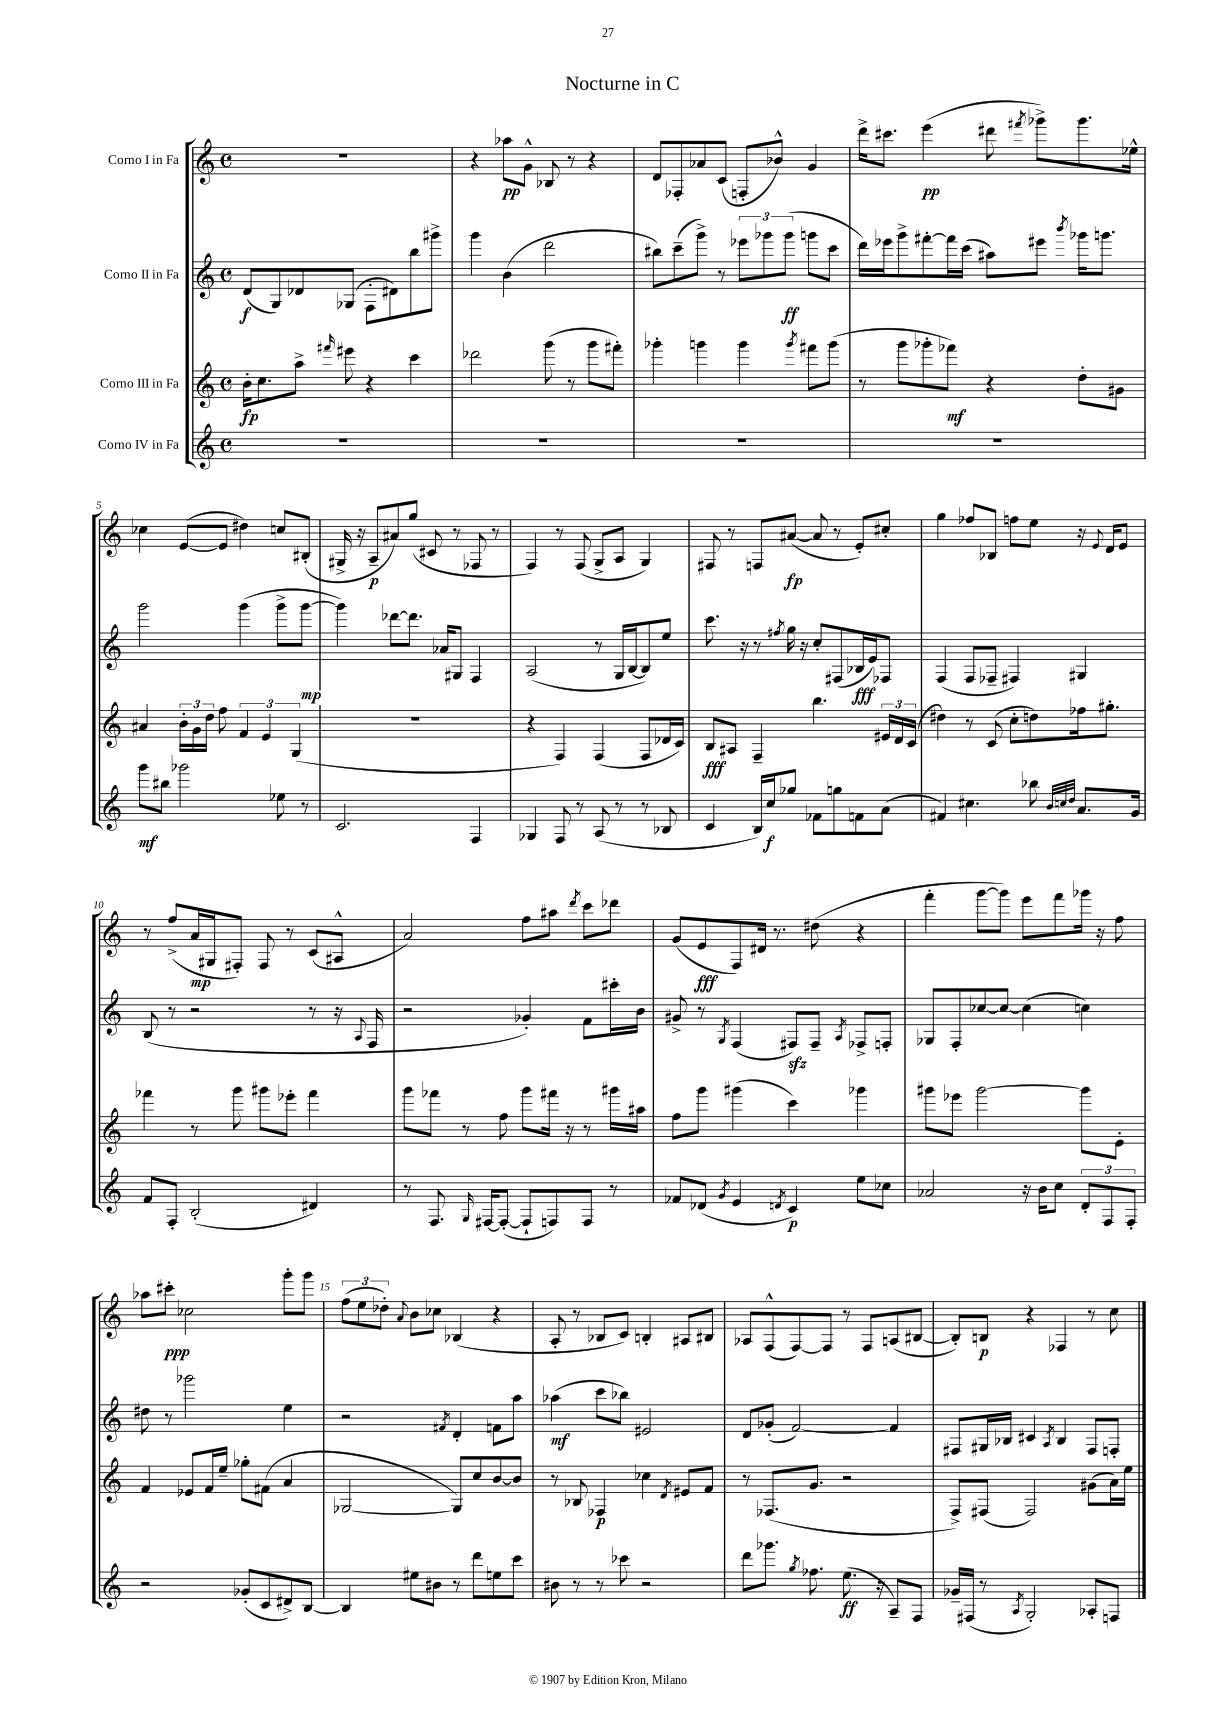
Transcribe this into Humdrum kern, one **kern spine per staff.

**kern	**kern	**kern	**kern
*staff4	*staff3	*staff2	*staff1
*clefG2	*clefG2	*clefG2	*clefG2
*k[]	*k[]	*k[]	*k[]
*M4/4	*M4/4	*M4/4	*M4/4
*met(c)	*met(c)	*met(c)	*met(c)
1r	16b'	(8d	1r
.	8.cc	.	.
.	.	8G)	.
.	8aa^	8d-	.
.	16qqfff#	.	.
.	8eee#	(8G-	.
.	4r	8F'	.
.	.	8d#)	.
.	4ccc	8bb	.
.	.	8ggg#^	.
=	=	=	=
1r	2ddd-	4ggg	4r
.	.	(4b	8aa-
.	.	.	8g^^
.	(8ggg	2ddd	8B-
.	8r	.	8r
.	8ggg	.	4r
.	8fff#')	.	.
=	=	=	=
1r	4ggg-'	8bb#)	8d
.	.	(8ccc~	8F-'
.	4ggg	8ggg^)	8a-
.	.	8r	(8c
.	4ggg	12eee-	8F'
.	.	12ggg-	.
.	.	.	8b-^^)
.	.	(12ggg-	.
.	8qggg	.	.
.	8fff#	8ggg	4g
.	(8ggg	8ccc	.
=	=	=	=
1r	8r	16ddd)	16ddd^
.	.	16eee-	8.ccc#
.	8ggg	8ggg^	.
.	8ggg-'	[8fff#'	(4eee
.	8fff-)	16fff#]	.
.	.	(16ccc	.
.	4r	8aa#)	8ddd#
.	.	.	8qfff#
.	.	8eee#	8ggg-^)
.	.	8qbbb	.
.	8dd'	16ggg-	8.ggg-
.	.	8.ggg	.
.	8g#	.	.
.	.	.	16ee-^^
=	=	=	=
8ggg	4a#	2ggg	4cc-
8bb#	.	.	.
2ggg-	24b'	.	([8e
.	24g	.	.
.	24dd	.	.
.	8ff	.	8e]
.	6f	(4ggg	4dd#)
.	6e	.	.
8ee-	.	8ggg^	8cc
.	(6G	.	.
8r	.	[8ggg	(8B#'
=	=	=	=
2.c	1r	4ggg])	16G#^
.	.	.	16r
.	.	.	8A~
.	.	[8ddd-	8a#)
.	.	8.ddd-]	(8gg
.	.	.	8c#
.	.	16a-	.
.	.	8G#	8r
4F	.	4F	8F-
.	.	.	8r
=	=	=	=
4G-	4r	(2A	4F)
8F	4F)	.	8r
8r	.	.	(8F
(8A	(4F	8r	8G^
8r	.	16G	8A
.	.	[16B	.
8r	8F	8B])	4G)
8B-	16d-	8ee	.
.	16c)	.	.
=	=	=	=
4c	8B	8.ccc	8F#
.	8A#	.	8r
.	.	16r	.
16B)	4F~	8r	8F
16cc	.	.	.
.	.	8qff#	.
8gg-	.	16gg	([8a#
.	.	16r	.
8f-	4.bb	8cc'	8a#]
8gg	.	(8F#	8r
8f	.	16B-	8e')
.	.	16e)	.
(8a	24e#	8F-	8cc#'
.	24d	.	.
.	(24c	.	.
=	=	=	=
4f#)	4dd#)	(4F	4gg
4.cc#	8r	8F	8ff-
.	(8c	8F-~	8B-
.	8cc'	4F#)	8ff
8bb-	8dd)	.	8ee
32qqb	.	.	.
32qqcc	.	.	.
32qqdd	.	.	.
8.a	16ff-	4G#	16r
.	.	.	8qqe
.	8.gg#'	.	16d
.	.	.	8e
16g	.	.	.
=	=	=	=
8f	4fff-	(8B	8r
8F'	.	8r	(8ff^
(2B'	8r	2r	16a
.	.	.	16G#
.	8ggg	.	8F#')
.	8ggg#	.	8F#
.	8eee-'	.	8r
4d#)	4fff-	8r	(8c
.	.	16r	8A#^^
.	.	8qqA	.
.	.	16F	.
=	=	=	=
8r	8ggg	2r	2a)
8.F	8fff-	.	.
.	8r	.	.
16qqG	.	.	.
[16F#	.	.	.
(8F#'_	8ff	.	.
8F#`]	8ggg	4g-')	8ff
8F)	16fff#	.	8aa#
.	16r	.	.
.	.	.	8qddd
8F	8r	8f	8ccc
8r	16ggg#	16ccc#'	8ddd-
.	16aa#	16b	.
=	=	=	=
8f-	8ff	8g#^	(8g
(8d-	8ggg	8r	8e
8qg	.	8qG	.
4e	(4ggg#	(4F	8F)
.	.	.	16d#
.	.	.	8.r
8qd	.	.	.
4c)	4ccc)	8F#)	.
.	.	8F#~	(8dd#
.	.	8qA	.
8ee	4ggg-	8F-^	4r
8cc-	.	8F'	.
=	=	=	=
2a-	8ggg#	8G-	4fff'
.	8eee-	8F'	.
.	[2ggg#	[8cc-	[8ggg
.	.	8cc-_	8ggg])
16r	.	(4cc-]	8eee
16b	.	.	.
8cc	.	.	8fff
12d'	8ggg#]	4cc)	16ggg-
.	.	.	16r
12F	.	.	.
.	8e'	.	8ff
12F'	.	.	.
=	=	=	=
2r	4f	8dd#	8aa-
.	.	8r	8ccc#'
.	8e-	2ggg-	2cc-
.	16f	.	.
.	16ee~	.	.
(8g-'	8gg-'	.	.
8c	(8f#	.	.
8d#^)	4a	4ee	8ggg'
[8B	.	.	8ggg
=	=	=	=
4B]	[2G-	2r	(12ff
.	.	.	12ee
.	.	.	12dd-')
.	.	.	8qqa
8ee#	.	.	8b
8b#	.	.	8cc-
.	.	8qf#	.
8r	8G-])	4d'	(4B-
8ddd	8cc	.	.
8ee	[8b	8f	4r
8ccc	8b]	8aa	.
=	=	=	=
8b#	8r	(4aa-	8A'
8r	8B-	.	8r
8r	4F-	8ccc	8B-
8ccc-	.	8bb-)	8c)
2r	4cc-	2e#	4B'
.	8qd	.	.
.	8e#	.	8A#
.	8f	.	8B#
=	=	=	=
8ddd	8r	8d	8A-
8.ggg-	(8.F-	(8g-'	(8F^^
.	.	[2f)	[8F)
8qgg	.	.	.
8.ff-	8.g	.	.
.	.	.	8F]
(8.ee	2r	.	8r
.	.	.	8F
16r	.	.	.
8A~)	.	4f]	(8A
8F	.	.	[8B#
=	=	=	=
16g-~	8F^)	8F#	8B#'])
(16F#	.	.	.
8r	(8F#	16G#	8B
.	.	16B-	.
8qA	.	.	.
2G')	2F#)	4c#	4r
.	.	8qA	.
.	.	4B-	4F-
8A-'	(8g#	8F#	8r
8F	16a)	8F'	8cc
.	16ee	.	.
==	==	==	==
*-	*-	*-	*-
